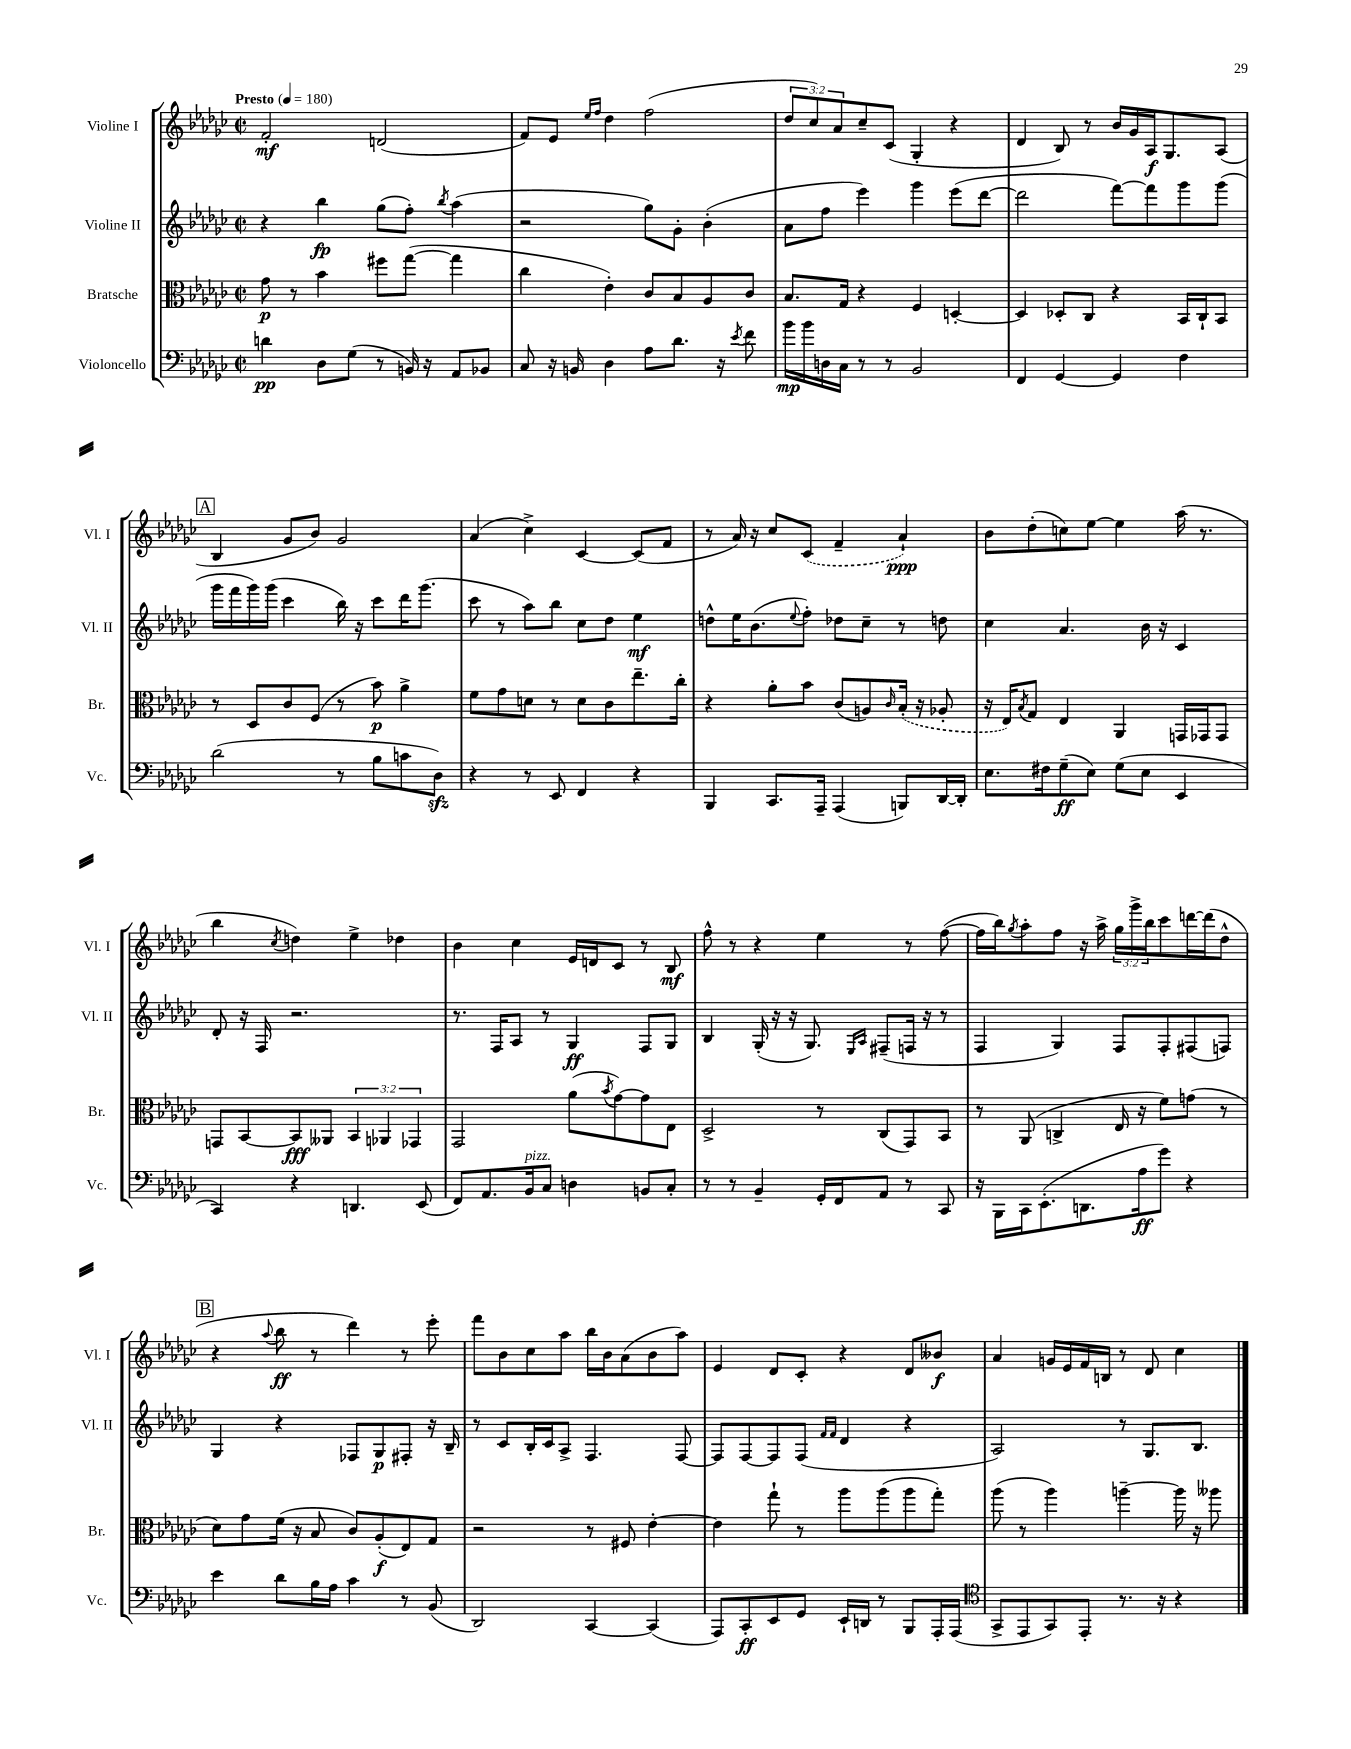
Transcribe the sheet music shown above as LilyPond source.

<<
\new StaffGroup <<
\new Staff = "s0" \with { instrumentName = "Violine I" shortInstrumentName = "Vl. I" } {
    \clef treble \key ges \major \defaultTimeSignature \time 2/2 \override Staff.TupletNumber.text = #tuplet-number::calc-fraction-text \tempo "Presto" 4 = 180
    f'2-.\mf d'2( |
    f'8) ees'8 \grace { ees''16 f''16 } des''4 f''2( |
    \tuplet 3/2 { des''8 ces''8) aes'8 } ces''8-- ces'8( ges4-. r4 |
    des'4 bes8) r8 bes'16 ges'16 aes16\f ges8. aes8( |
    \mark \markup { \box "A" } bes4 ges'8 bes'8) ges'2 |
    aes'4( ces''4->) ces'4~ ces'8( f'8 |
    r8 aes'16) r16 ces''8 \once \slurDashed ces'8( f'4-- aes'4-!\ppp) |
    bes'8 des''8-.( c''8) ees''8~ ees''4 aes''16( r8. |
    bes''4 \acciaccatura { ces''8 } d''4) ees''4-> des''4 |
    bes'4 ces''4 ees'16 d'16 ces'8 r8 bes8\mf |
    f''8-^ r8 r4 ees''4 r8 f''8~( |
    f''16 bes''16) \acciaccatura { ges''8 } aes''8-. f''8 r16 aes''16-> \tuplet 3/2 { ges''16 ges'''16-> bes''16 } ces'''8 d'''16~ d'''16( des''8-^ |
    \mark \markup { \box "B" } r4 \appoggiatura { aes''8 } bes''8\ff r8 des'''4) r8 ees'''8-. |
    f'''8 bes'8 ces''8 aes''8 bes''16 bes'16 aes'8( bes'8 aes''8) |
    ees'4 des'8 ces'8-. r4 des'8 beses'8\f |
    aes'4 g'16 ees'16 f'16 b16 r8 des'8 ces''4 \bar "|." |
}
\new Staff = "s1" \with { instrumentName = "Violine II" shortInstrumentName = "Vl. II" } {
    \clef treble \key ges \major \defaultTimeSignature \time 2/2
    r4 bes''4\fp ges''8( f''8-.) \acciaccatura { bes''8 } aes''4( |
    r2 ges''8) ges'8-. bes'4-.( |
    aes'8 f''8 ees'''4) ges'''4 ees'''8( des'''8~ |
    des'''2 f'''8~) f'''8 ges'''8 ges'''8( |
    \mark \markup { \box "A" } ges'''16 f'''16 ges'''16) ges'''16( ces'''4 bes''16) r16 ces'''8 des'''16 ges'''8.( |
    ces'''8 r8 aes''8) bes''8 ces''8 des''8 ees''4\mf |
    d''8-^ ees''16 bes'8.( \appoggiatura { ees''8 } f''8-.) des''8 ces''8-- r8 d''8 |
    ces''4 aes'4. bes'16 r16 ces'4 |
    des'8-. r16 f16 r2. |
    r8. f16 aes8 r8 ges4\ff f8 ges8 |
    bes4 ges16-.( r16 r16 ges8.) \grace { ees16 aes16 } fis8--( f16 r16 r8 |
    f4 ges4) f8 f8-. fis8( f8) |
    \mark \markup { \box "B" } ges4 r4 fes8 ges8\p fis8-. r16 bes16-- |
    r8 ces'8 bes16-. ces'16 aes8-> f4. f8~ |
    f8 f8~ f8 f8( \grace { f'16 f'16 } des'4 r4 |
    aes2) r8 ges8. bes8. \bar "|." |
}
\new Staff = "s2" \with { instrumentName = "Bratsche" shortInstrumentName = "Br." } {
    \clef alto \key ges \major \defaultTimeSignature \time 2/2 \override Staff.TupletNumber.text = #tuplet-number::calc-fraction-text
    ges'8\p r8 bes'4 fis''8 ges''8~( ges''4 |
    ces''4 ees'4-.) ces'8 bes8 aes8 ces'8 |
    bes8. ges16 r4 f4 d4~-. |
    d4 des8-. ces8 r4 bes,16 ces16-! bes,8 |
    \mark \markup { \box "A" } r8 des8 ces'8 f8( r8 bes'8\p) aes'4-> |
    f'8 ges'8 d'8 r8 d'8 ces'8 ees''8.-- ces''16-. |
    r4 aes'8-. bes'8 ces'8( a8) \grace { ces'16 } \once \slurDashed bes16-.( r16 aes8-. |
    r16 ees16) \acciaccatura { bes8 } ges8 ees4 aes,4 g,16 ges,16 ges,8 |
    g,8 bes,8~ bes,8\fff aeses,8 \tuplet 3/2 { bes,4 aes,4 ges,4 } |
    ges,2 aes'8( \acciaccatura { bes'8 } ges'8~) ges'8 ees8 |
    des2-> r8 ces8( ges,8) bes,8 |
    r8 aes,8( c4-> ees16 r16 f'8) g'8( r8 |
    \mark \markup { \box "B" } des'8) ges'8 f'16( r16 bes8 ces'8) aes8-.\f( ees8) ges8 |
    r2 r8 fis8 ees'4~-. |
    ees'4 ges''8-! r8 aes''8 aes''8( aes''8 ges''8-.) |
    aes''8( r8 aes''4) a''4~-- a''16 r16 aeses''8 \bar "|." |
}
\new Staff = "s3" \with { instrumentName = "Violoncello" shortInstrumentName = "Vc." } {
    \clef bass \key ges \major \defaultTimeSignature \time 2/2
    d'4\pp des8 ges8( r8 b,16) r16 aes,8 bes,8 |
    ces8 r16 b,16 des4 aes8 des'8. r16 \acciaccatura { ees'8 } f'8 |
    bes'16\mp bes'16 d16 ces16 r8 r8 bes,2 |
    f,4 ges,4~ ges,4 f4 |
    \mark \markup { \box "A" } des'2( r8 bes8 c'8 des8\sfz) |
    r4 r8 ees,8 f,4 r4 |
    bes,,4 ces,8. aes,,16-- aes,,4( b,,8) des,16~ des,16-. |
    ees8. fis16 ges8--\ff( ees8) ges8( ees8 ees,4 |
    ces,4) r4 d,4. ees,8( |
    f,8) aes,8. bes,16^\markup { \italic "pizz." } ces8 d4 b,8 ces8-. |
    r8 r8 bes,4-- ges,16-. f,16 aes,8 r8 ces,8 |
    r16 bes,,16 ces,16 ees,8.-.( d,8. aes16\ff ges'8) r4 |
    \mark \markup { \box "B" } ees'4 des'8 bes16 aes16 ces'4 r8 bes,8( |
    des,2) ces,4~ ces,4( |
    aes,,8) ces,8-.\ff ees,8 ges,8 ees,16-! d,16 r8 bes,,8 aes,,16-. aes,,16( |
    \clef tenor ges,8-> ees,8 ges,8) ees,8-. r8. r16 r4 \bar "|." |
}
>>
>>
\layout { \context { \Score \remove "Bar_number_engraver" } }
